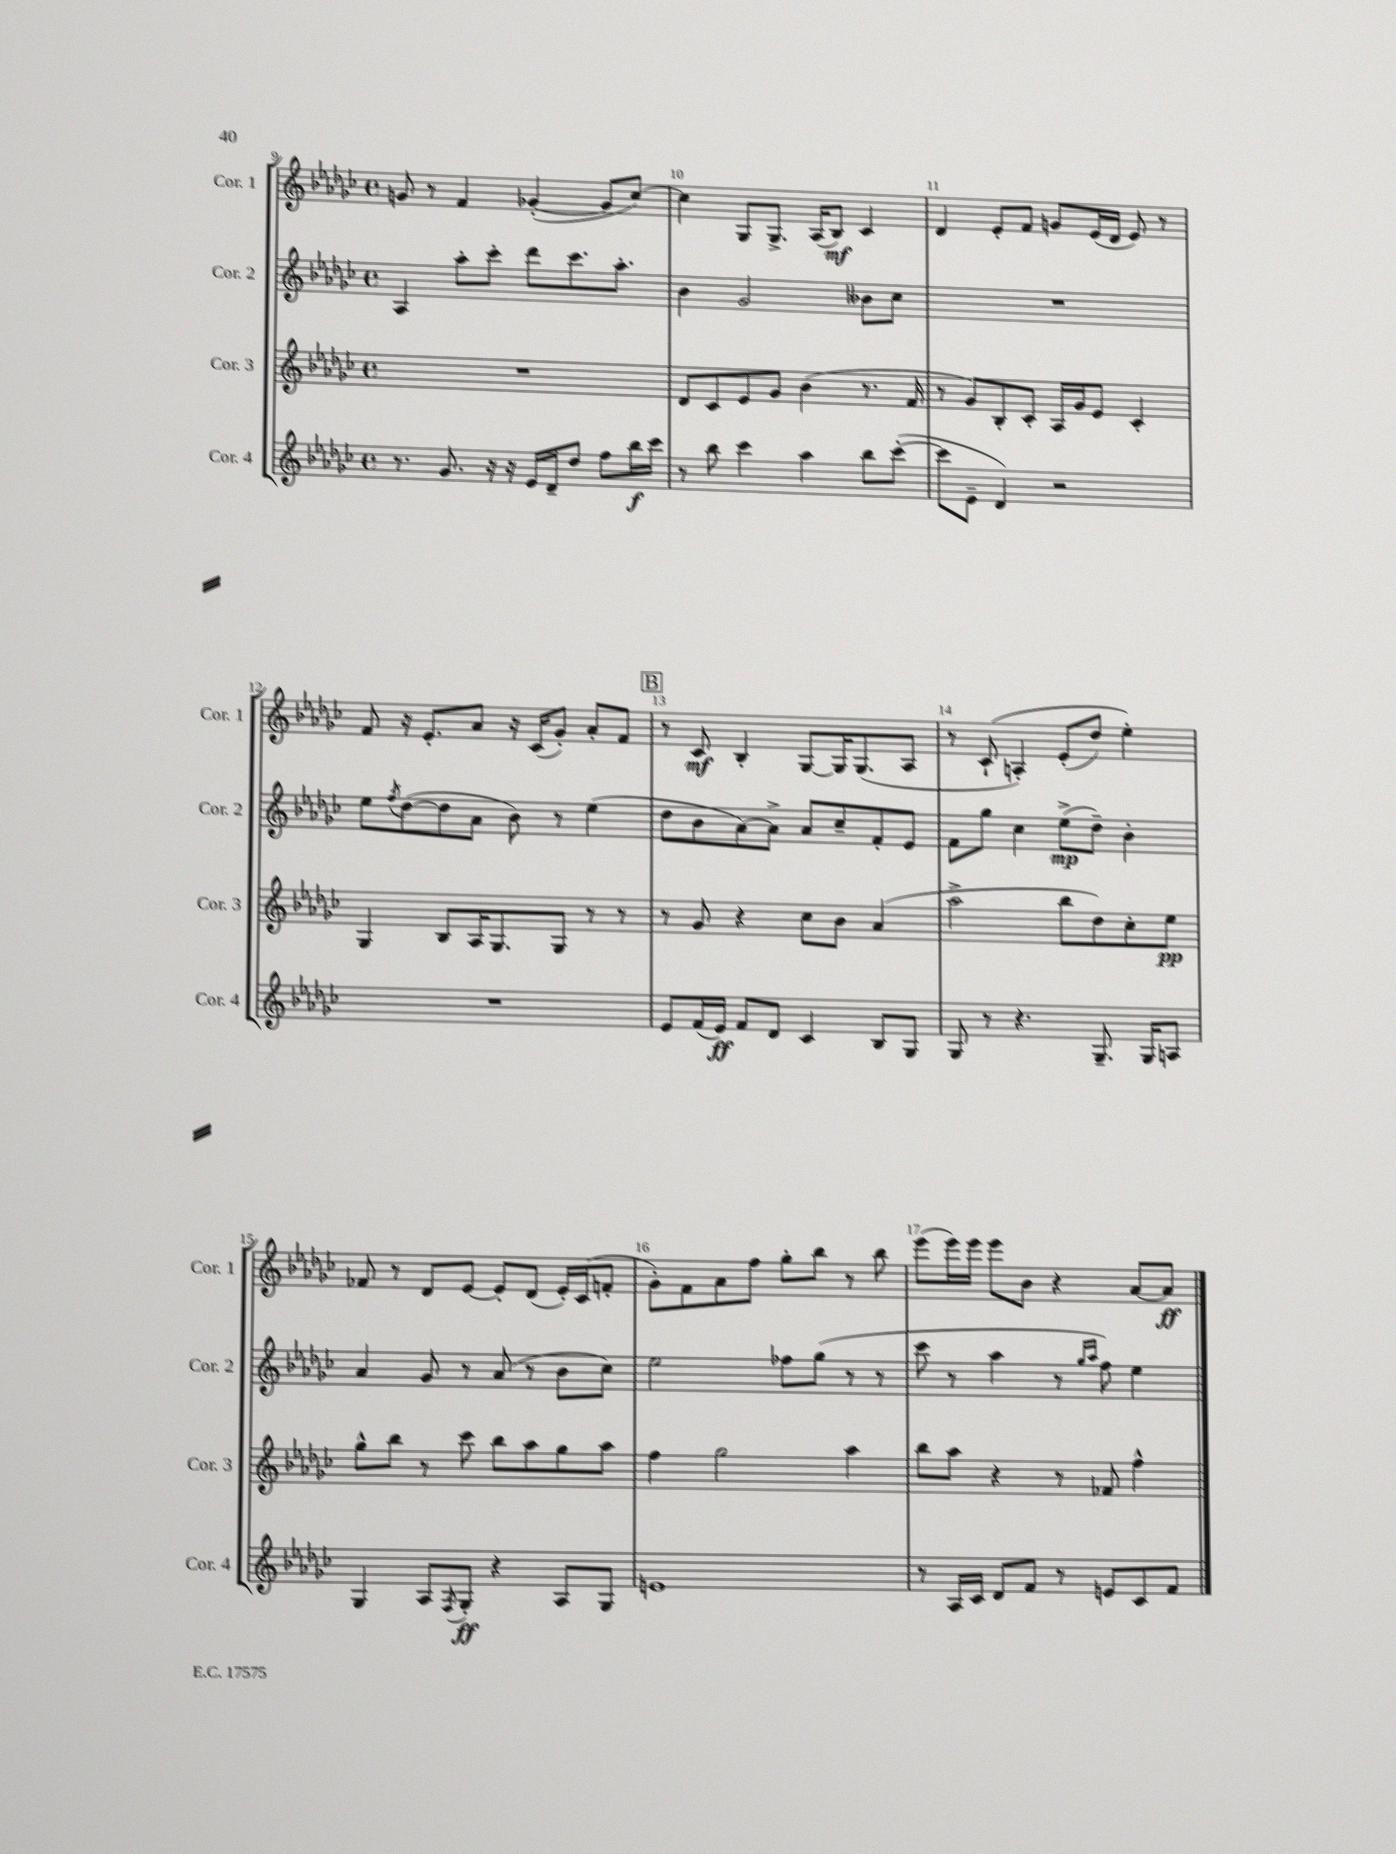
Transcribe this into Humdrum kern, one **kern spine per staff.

**kern	**dynam	**kern	**dynam	**kern	**dynam	**kern	**dynam
*part4	*part4	*part3	*part3	*part2	*part2	*part1	*part1
*staff4	*staff4	*staff3	*staff3	*staff2	*staff2	*staff1	*staff1
*I"Cor. 4	*	*I"Cor. 3	*	*I"Cor. 2	*	*I"Cor. 1	*
*I'Cor. 4	*	*I'Cor. 3	*	*I'Cor. 2	*	*I'Cor. 1	*
*clefG2	*	*clefG2	*	*clefG2	*	*clefG2	*
*k[b-e-a-d-g-c-]	*	*k[b-e-a-d-g-c-]	*	*k[b-e-a-d-g-c-]	*	*k[b-e-a-d-g-c-]	*
*M4/4	*	*M4/4	*	*M4/4	*	*M4/4	*
*met(c)	*	*met(c)	*	*met(c)	*	*met(c)	*
=9	=9	=9	=9	=9	=9	=9	=9
8.r	.	1r	.	4A-/	.	8gn/	.
.	.	.	.	.	.	8r	.
8.g-/	.	.	.	.	.	.	.
.	.	.	.	8aa-'\L	.	4f/	.
16r	.	.	.	8ccc-'\J	.	.	.
16r	.	.	.	.	.	.	.
16e-/LL	.	.	.	8ddd-\L	.	([4g-X'/	.
16d-~/J	.	.	.	.	.	.	.
8dd-/J	.	.	.	8.ccc-\	.	.	.
8ff\L	.	.	.	.	.	8g-/L]	.
.	.	.	.	8.aa-'\J	.	.	.
16bb-\L	f	.	.	.	.	[8cc-/J)	.
16ccc-\JJ	.	.	.	.	.	.	.
=10	=10	=10	=10	=10	=10	=10	=10
8r	.	8d-/L	.	4b-\	.	4cc-\]	.
8bb-\	.	8c-/	.	.	.	.	.
4ccc-\	.	8e-/	.	2g-/	.	8G-/L	.
.	.	8g-/J	.	.	.	8.G-^/J	.
4aa-\	.	(4b-\	.	.	.	.	.
.	.	.	.	.	.	(16A-/KL	.
.	.	.	.	.	.	8B-/J)	mf
8bb-\L	.	8.r	.	8b--X\L	.	4c-/	.
([8ccc-'\J	.	.	.	8cc-\J	.	.	.
.	.	16f/	.	.	.	.	.
=11	=11	=11	=11	=11	=11	=11	=11
8ccc-\L]	.	8r	.	1r	.	4d-/	.
8e-~\J	.	8g-/L)	.	.	.	.	.
4d-/)	.	8B-'/	.	.	.	8e-'/L	.
.	.	8c-'/J	.	.	.	8f/J	.
2r	.	16A-/LL	.	.	.	8gn/L	.
.	.	16g-/J	.	.	.	.	.
.	.	8e-/J	.	.	.	(16e-/L	.
.	.	.	.	.	.	16d-/JJ	.
.	.	4c-'/	.	.	.	8e-/)	.
.	.	.	.	.	.	8r	.
!!LO:LB:g=z
=12	=12	=12	=12	=12	=12	=12	=12
1r	.	4G-/	.	8ee-\L	.	8f/	.
.	.	.	.	8qff/	.	.	.
.	.	.	.	([8dd-\	.	16r	.
.	.	.	.	.	.	8.e-'/L	.
.	.	8B-/L	.	8dd-\]	.	.	.
.	.	16A-/K	.	8a-\J	.	8a-/J	.
.	.	8.G-/	.	.	.	.	.
.	.	.	.	8b-\)	.	16r	.
.	.	.	.	.	.	(16c-/KL	.
.	.	8G-/J	.	8r	.	8g-'/J)	.
.	.	8r	.	(4ee-\	.	8a-'/L	.
.	.	8r	.	.	.	8f/J	.
!!LO:REH:place=s1:t=B
=13	=13	=13	=13	=13	=13	=13	=13
8e-/L	.	8r	.	8dd-\L	.	8r	.
(16f/L	.	8g-/	.	8b-\	.	8c-/	mf
16e-/JJ)	ff	.	.	.	.	.	.
8f/L	.	4r	.	[8a-\)	.	4B-'/	.
8d-/J	.	.	.	8a-^\J]	.	.	.
4c-/	.	8cc-\L	.	8a-/L	.	[8G-/L	.
.	.	8b-\J	.	8cc-~/	.	16G-/K]	.
.	.	.	.	.	.	(8.G-/	.
8B-/L	.	(4a-/	.	8f'/	.	.	.
8G-/J	.	.	.	8e-/J	.	8A-/J	.
=14	=14	=14	=14	=14	=14	=14	=14
8G-/	.	2aa-^\	.	8f\L	.	8r	.
8r	.	.	.	8gg-\J	.	(8c-`/	.
4.r	.	.	.	4cc-\	.	4An'/)	.
.	.	8bb-\L	.	(8ee-^\L	mp	(8e-'/L	.
8.G-~/	.	8dd-\)	.	8dd-~\J)	.	8dd-/J)	.
.	.	8cc-'\	.	4b-'\	.	4ee-'\)	.
16G-/KL	.	.	.	.	.	.	.
8An/J	.	8ee-\J	pp	.	.	.	.
!!LO:LB:g=z
=15	=15	=15	=15	=15	=15	=15	=15
4G-/	.	8gg-^^\L	.	4a-/	.	8f-X/	.
.	.	8bb-\J	.	.	.	8r	.
8A-/L	.	8r	.	8g-/	.	8d-/L	.
8qF/	.	.	.	.	.	.	.
8G-'/J	ff	8ccc-\	.	8r	.	[8e-/J	.
4r	.	8bb-\L	.	(8a-/	.	8e-'/L]	.
.	.	8aa-\	.	8r	.	(8d-/J	.
8A-/L	.	8gg-\	.	8b-\L	.	16e-'/LL)	.
.	.	.	.	.	.	(16c-/J	.
8G-/J	.	8aa-\J	.	8cc-\J)	.	8fn'/J	.
=16	=16	=16	=16	=16	=16	=16	=16
1en	.	4ff\	.	2ee-\	.	8g-'\L)	.
.	.	.	.	.	.	8f\	.
.	.	2gg-\	.	.	.	8a-\	.
.	.	.	.	.	.	8ff\J	.
.	.	.	.	8ff-X\L	.	8gg-'\L	.
.	.	.	.	(8gg-\J	.	8bb-\J	.
.	.	4aa-\	.	8r	.	8r	.
.	.	.	.	8r	.	8bb-\	.
=17	=17	=17	=17	=17	=17	=17	=17
8r	.	8bb-\L	.	8ccc-\	.	(8eee-\L	.
16A-/LL	.	8aa-\J	.	8r	.	16eee-\L)	.
16c-/JJ	.	.	.	.	.	16eee-\JJ	.
8d-/L	.	4r	.	4aa-\	.	8eee-\L	.
8f/J	.	.	.	.	.	8b-\J	.
8r	.	8r	.	8r	.	4r	.
.	.	.	.	16qqgg-/LL	.	.	.
.	.	.	.	16qqaa-/JJ	.	.	.
8en/L	.	8f-X/	.	8ff\)	.	.	.
8c-/	.	4ff^^\	.	4ee-\	.	[8a-/L	.
8f/J	.	.	.	.	.	8a-/J]	ff
==	==	==	==	==	==	==	==
*-	*-	*-	*-	*-	*-	*-	*-
